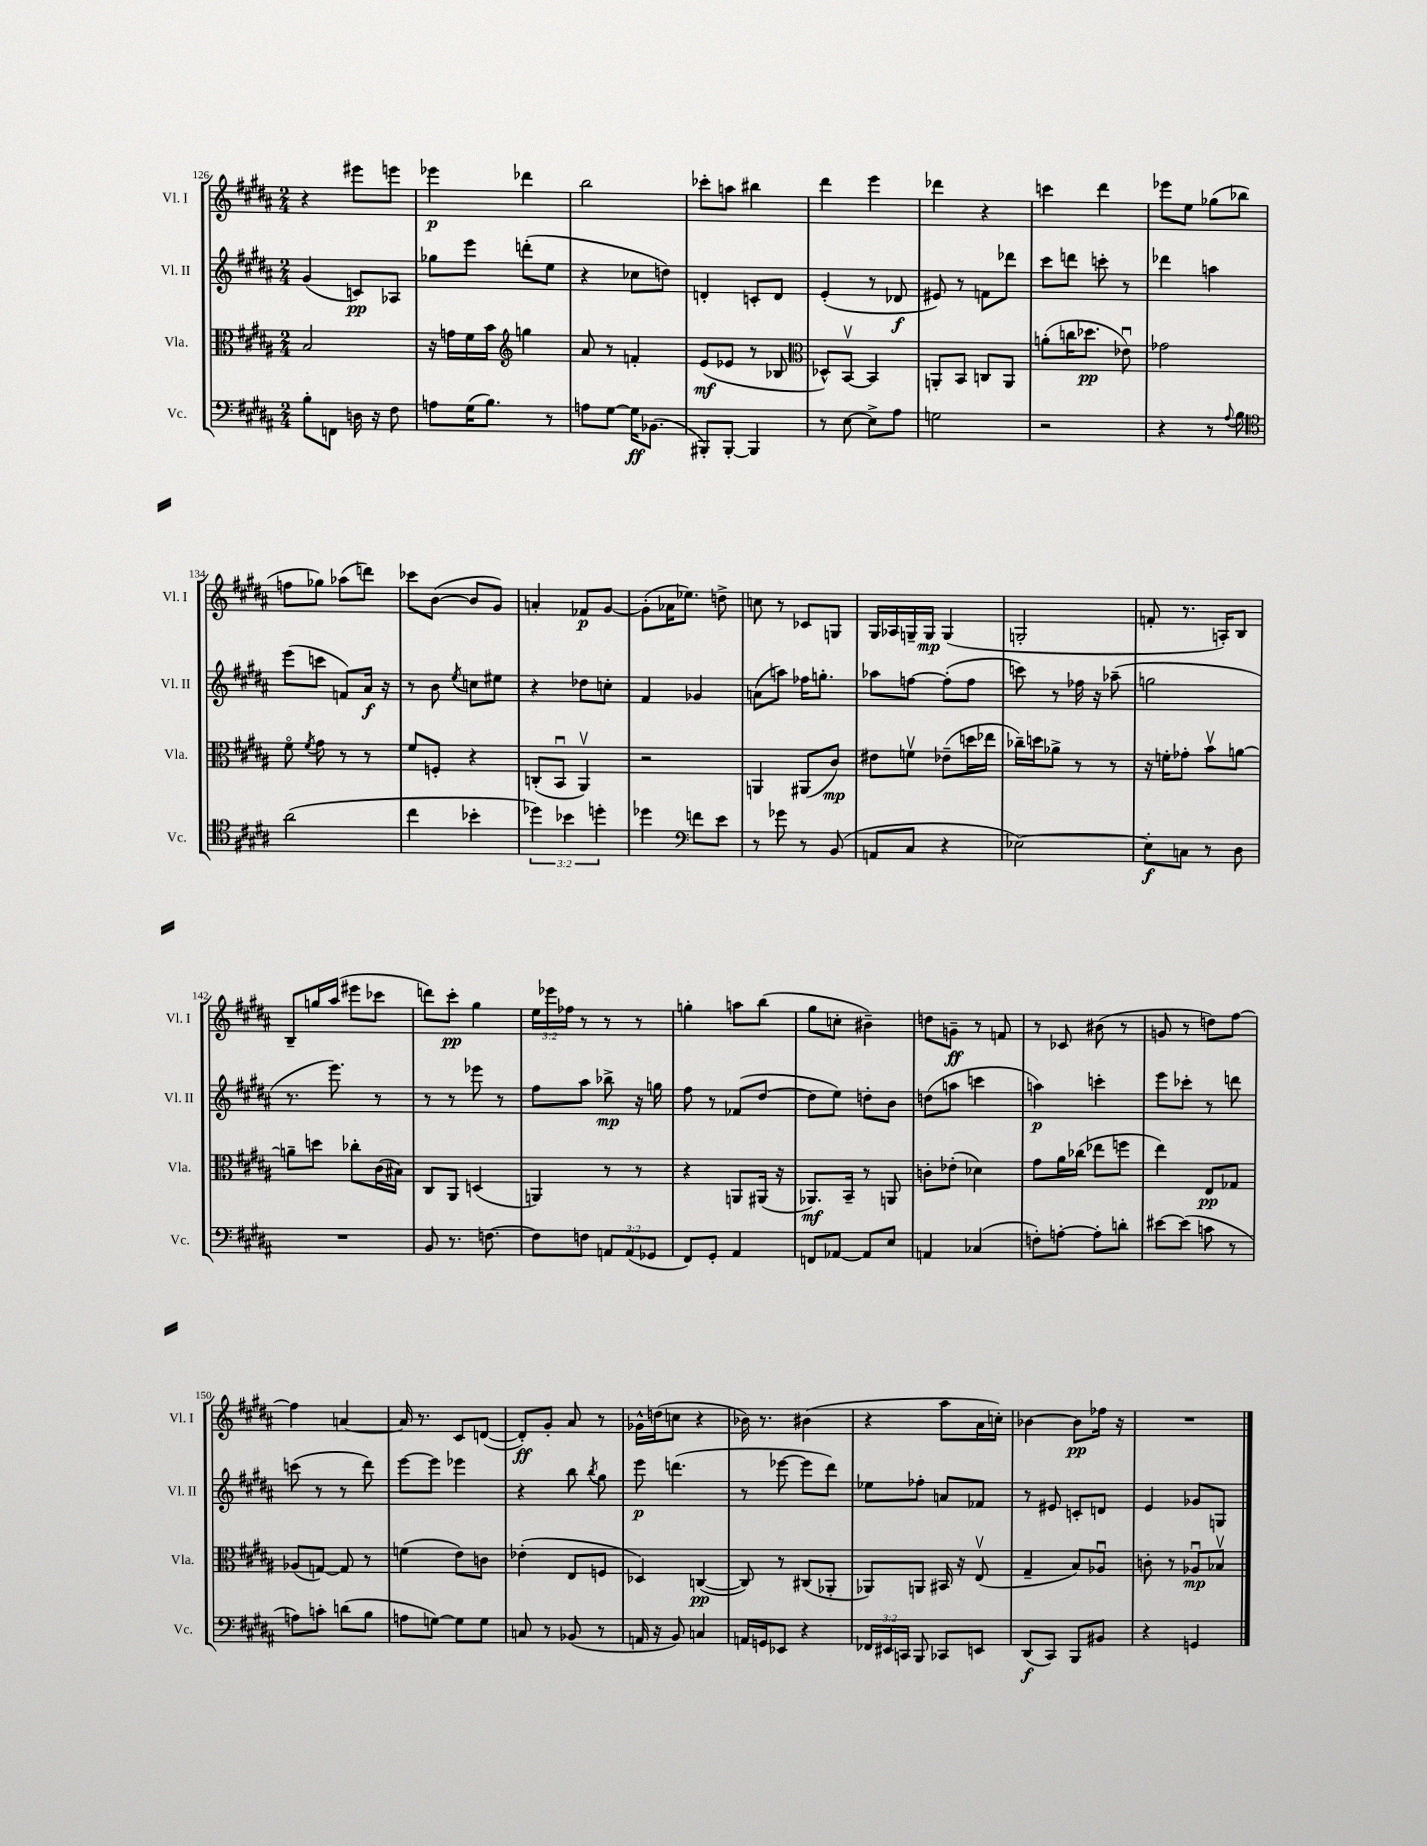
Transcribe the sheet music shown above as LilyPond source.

<<
\new StaffGroup <<
\new Staff = "s0" \with { instrumentName = "Vl. I" shortInstrumentName = "Vl. I" } {
    \clef treble \key b \major \numericTimeSignature \time 2/4 \override Staff.TupletNumber.text = #tuplet-number::calc-fraction-text
    \autoBeamOff r4 eis'''8[ e'''8] |
    ees'''4\p des'''4 |
    b''2 |
    ces'''8[-. a''8] bis''4 |
    dis'''4 e'''4 |
    des'''4 r4 |
    c'''4 dis'''4 |
    ees'''8[ e''8] ges''8[( bes''8] |
    f''8[ ges''8]) aes''8[( d'''8]) |
    ces'''8[ b'8]~( b'8[ gis'8]) |
    a'4-. fes'8[\p gis'8]~ |
    gis'8[-.( aes'16 ees''8.]) d''8-> |
    c''8 r8 ces'8[ g8] |
    gis16[ aes16 g16-- g16]\mp g4( |
    g2-. |
    f'8-. r8. a16[-.) b8] |
    b8[-- g''16 ais''16]( eis'''8[ ces'''8] |
    d'''8[) cis'''8]-.\pp gis''4 |
    \tuplet 3/2 { e''16[ ees'''16 fes''16] } r8 r8 r8 |
    g''4-. a''8[ b''8]( |
    gis''8[ c''8]-. bis'4--) |
    d''8[ g'8]--\ff r8 f'8 |
    r8 ces'8 bis'8( r8 |
    g'8 r8 d''8[) fis''8]~ |
    fis''4 a'4~ |
    a'16 r8. cis'8[ d'8]~( |
    d'8[-.\ff) gis'8]-. ais'8 r8 |
    ges'16[-^ d''16( c''8] r4 |
    bes'16) r8. bis'4( |
    r4 ais''8[ ais'16 c''16]-.) |
    bes'4~ bes'8[\pp fes''16] r16 |
    R2 \bar "|." |
}
\new Staff = "s1" \with { instrumentName = "Vl. II" shortInstrumentName = "Vl. II" } {
    \clef treble \key b \major \numericTimeSignature \time 2/4
    \autoBeamOff gis'4( c'8[\pp) aes8] |
    ges''8[ e'''8] d'''8[-.( e''8] |
    r4 ces''8[ d''8]) |
    d'4-. c'8[-. d'8] |
    e'4-.( r8 des'8\f |
    eis'8) r8 f'8[ des'''8] |
    cis'''8[ d'''8] c'''8-. r8 |
    des'''4 a''4 |
    e'''8[( c'''8] f'8[) ais'16]\f r16 |
    r8 b'8 \acciaccatura { e''8 } c''8[ eis''8] |
    r4 des''8[ c''8]-. |
    fis'4 ges'4 |
    a'8[( a''8]) fes''16[ g''8.]-. |
    aes''8[ f''8]~ f''8[-.( f''8] |
    c'''8) r8 fes''16 r16 aes''8--( |
    g''2 |
    r8. e'''8.) r8 |
    r8 r8 ees'''8 r8 |
    fis''8[ ais''8] bes''8->\mp r16 g''16 |
    fis''8 r8 fes'8[( dis''8]~ |
    dis''8[ e''8]) d''8[-. b'8] |
    d''8[( a''8] c'''4 |
    a''4\p) c'''4-. |
    e'''8[ ces'''8]-. r8 d'''8 |
    c'''8( r8 r8 dis'''8) |
    e'''8[~ e'''8] ees'''4 |
    r4 b''8 \acciaccatura { b''8 } gis''8 |
    e'''8\p d'''4.( |
    r8 ees'''8~ ees'''8[ dis'''8]) |
    ees''8[ fes''8]-. a'8[ fes'8] |
    r8 eis'8 c'8[-. d'8] |
    e'4 ges'8[ g8] \bar "|." |
}
\new Staff = "s2" \with { instrumentName = "Vla." shortInstrumentName = "Vla." } {
    \clef alto \key b \major \numericTimeSignature \time 2/4
    \autoBeamOff b2 |
    r16 g'16[ fis'16 b'16] \clef treble g''4 |
    ais'8 r8 f'4-. |
    e'8[\mf( ees'8] r8 bes8 |
    \clef alto des8[-^) b,8]~\upbow b,4 |
    a,8[-. b,8] c8[ a,8] |
    a'8[-.( c''16 des''8.]\pp ees'8\downbow) |
    ges'2 |
    fis'8\flageolet \acciaccatura { fis'8 } gis'8 r8 r8 |
    fis'8[ f8]-. r4 |
    c8[-.( b,8]\downbow ais,4\upbow) |
    r2 |
    a,4 ais,8[( cis'8]\mp) |
    eis'8[ f'8]\upbow ees'8[--( d''16 ees''16] |
    ces''16[--) d''16 aes'8]-> r8 r8 |
    r16 f'16[-. ges'8]-. b'8[\upbow a'8]~ |
    a'8[-- d''8] ces''8[-. cis'16( bis16]) |
    cis8[ ais,8] d4( |
    a,4) r8 r8 |
    r4 a,8[ ais,16]( r16 |
    aes,8.[\mf) b,16]-- r8 a,8 |
    c'8[-. ees'8]-.( des'4) |
    gis'8[ ais'16 ces''16]( ees''8[ f''8] |
    e''4) e8[\pp ges8] |
    aes8[( g8]~) g8 r8 |
    f'4( e'8[) c'8] |
    ees'4-.( e8[ f8] |
    des4) c4~\pp( |
    c8) r8 cis8[( aes,8]-. |
    aes,8[) a,8] bis,16 r16 e8\upbow( |
    gis4-- b8[) aes8]\downbow |
    c'8-. r8 aes8[\downbow\mp bes8]\upbow \bar "|." |
}
\new Staff = "s3" \with { instrumentName = "Vc." shortInstrumentName = "Vc." } {
    \clef bass \key b \major \numericTimeSignature \time 2/4 \override Staff.TupletNumber.text = #tuplet-number::calc-fraction-text
    \autoBeamOff b8[-. f,8] d16 r16 fis8 |
    a8[ gis16( b8.]) r8 |
    a8[ gis8]~ gis16[\ff bes,8.]( |
    bis,,8[-.) bis,,8]~-. bis,,4 |
    r8 e8~ e8[-> ais8] |
    g2 |
    r2 |
    r4 r8 \appoggiatura { ais8 } b8 |
    \clef tenor ais'2( |
    cis''4 bes'4-. |
    \tuplet 3/2 { des''4) bes'4 d''4-. } |
    des''4 \clef bass f'8[ e'8] |
    r8 ges'8 r8 b,8( |
    a,8[ cis8] r4 |
    ees2~) |
    ees8[-.\f c8] r8 dis8 |
    R2 |
    b,8 r8. f8.~ |
    f8[ f8] \tuplet 3/2 { a,8[ a,8( ges,8] } |
    fis,8[) gis,8]-. ais,4 |
    f,8[ aes,8]~ aes,8[ e8] |
    a,4 ces4( |
    f8[-.) a8]~-. a8[-. d'8]-. |
    eis'8[~ eis'8]( c'8 r8 |
    a8[) c'8]-. d'8[( b8] |
    a8[ g8]~) g8[ g8] |
    c8 r8 bes,8( r8 |
    a,16 r16 b,8) c4 |
    a,16[ g,16 ees,8] r4 |
    \tuplet 3/2 { fes,16[ eis,16 c,16] } b,,8 ces,8[ e,8] |
    dis,8[\f( cis,8]) b,,8[ bis,8] |
    r4 g,4 \bar "|." |
}
>>
>>
\layout { \context { \Score currentBarNumber = #126 } }
